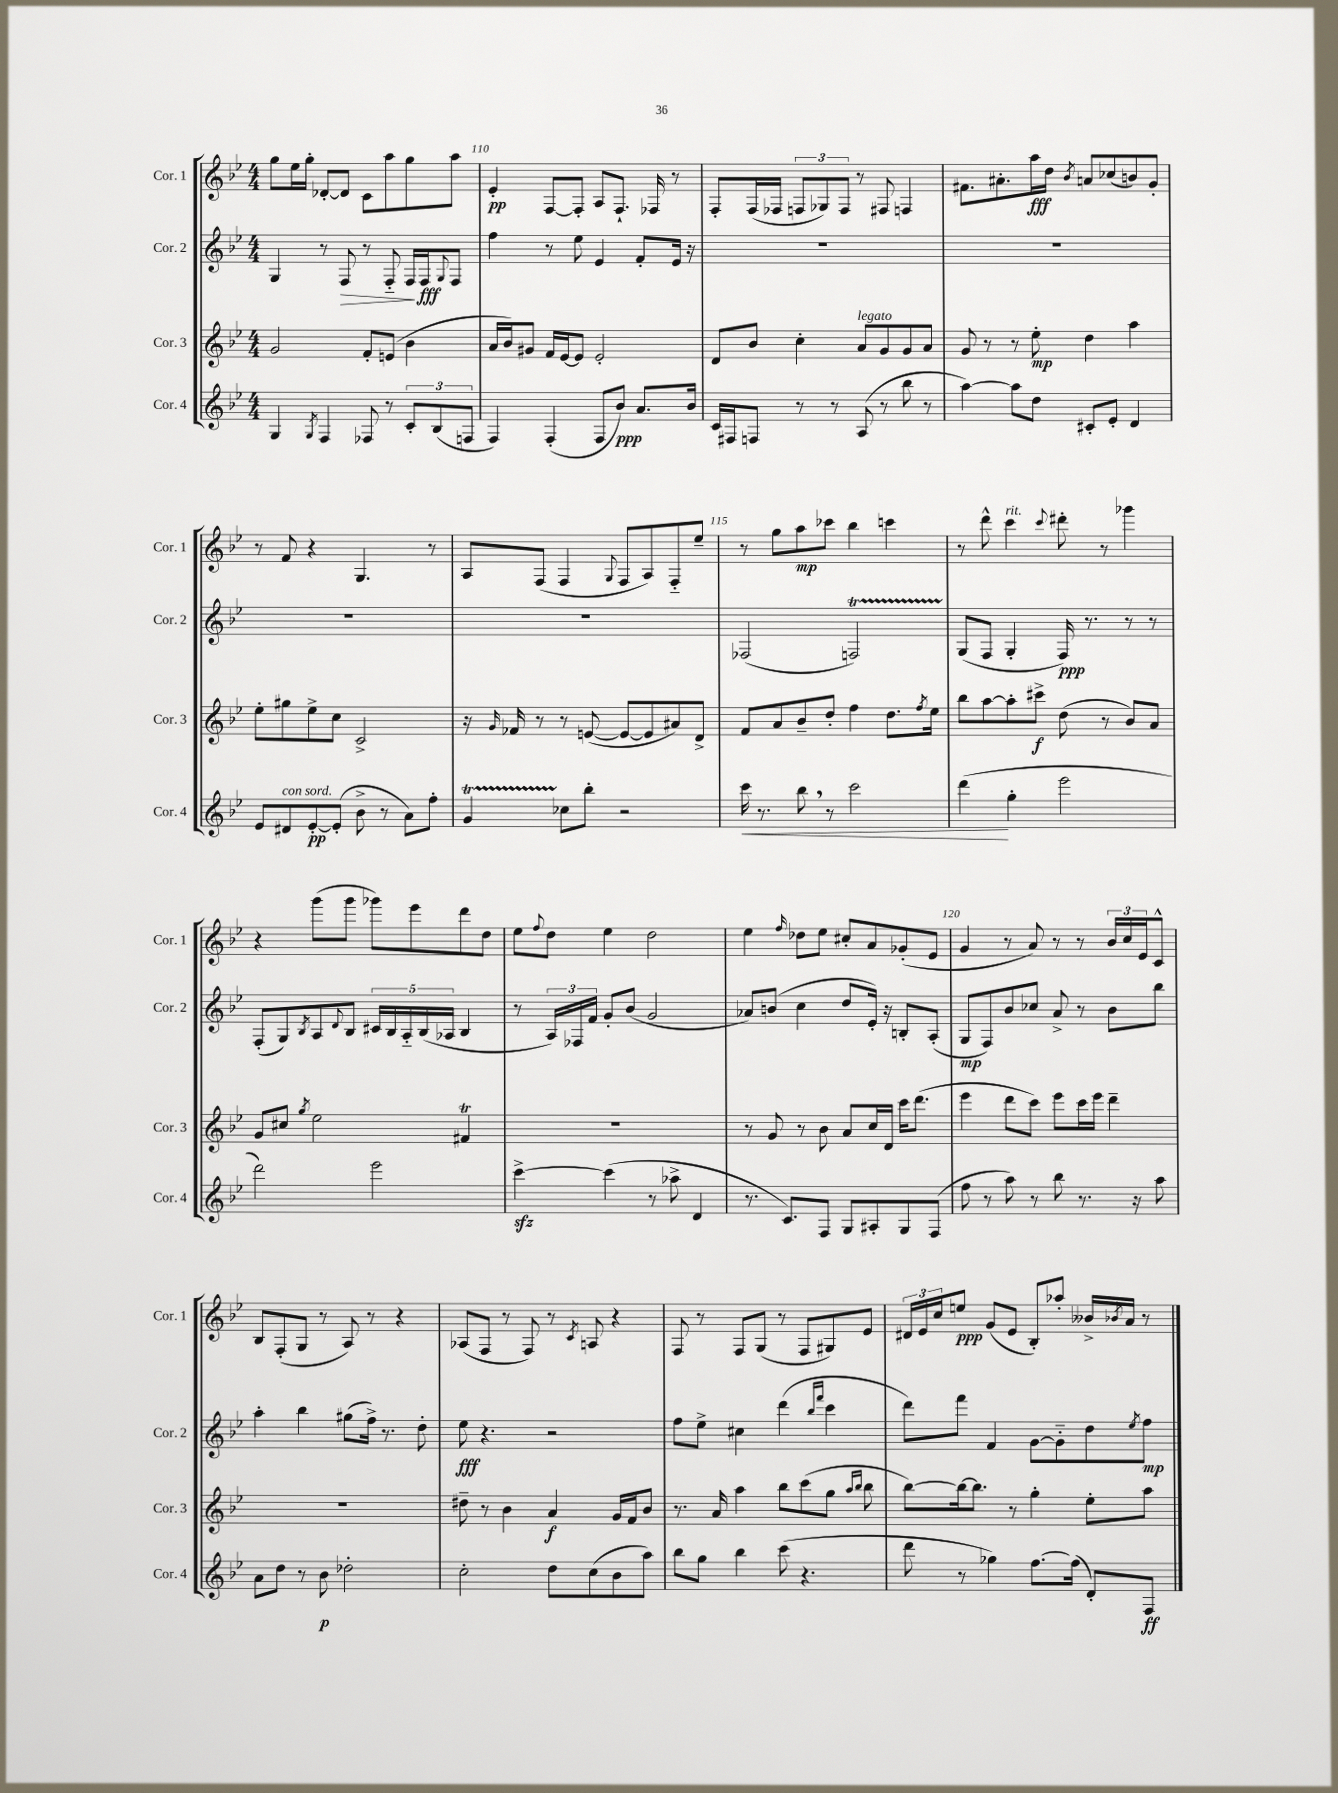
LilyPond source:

<<
\new StaffGroup <<
\new Staff = "s0" \with { instrumentName = "Cor. 1" shortInstrumentName = "Cor. 1" } {
    \clef treble \key bes \major \numericTimeSignature \time 4/4
    g''8 ees''16 g''16-. des'8~-. des'8 c'8 a''8 g''8 a''8 |
    ees'4-.\pp f8~ f8-. a8 f8.-! fes16 r8 |
    f8-. f16( fes16 \tuplet 3/2 { f8 ges8) f8 } r8 fis8 f4 |
    fis'8. ais'8.-. a''16\fff d''16 \acciaccatura { bes'8 } a'8 ces''8( b'8) g'8-. |
    r8 f'8 r4 g4. r8 |
    a8 f8( f4 \appoggiatura { g8 } f8 a8) f8-_ ees''8-- |
    r8 g''8 a''8\mp ces'''8 bes''4 c'''4 |
    r8 d'''8-^ c'''4^\markup { \italic "rit." } \appoggiatura { c'''8 } dis'''8-. r8 ges'''4 |
    r4 g'''8( g'''8 ges'''8) ees'''8 d'''8 d''8 |
    ees''8 \appoggiatura { f''8 } d''8 ees''4 d''2 |
    ees''4 \grace { f''16 } des''8 ees''8 cis''8-. a'8 ges'8-.( ees'8 |
    g'4 r8 a'8) r8 r8 \tuplet 3/2 { bes'16 c''16 ees'16 } c'8-^ |
    bes8 f8-.( g8 r8 a8) r8 r4 |
    aes8( f8 r8 f8) r8 \acciaccatura { c'8 } a8 r4 |
    f8 r8 f8 g8( r8 f8 gis8) ees'8 |
    \tuplet 3/2 { dis'16 ees'16 c''16 } e''8\ppp g'8( ees'8 bes8-.) aes''8-. beses'16-> \acciaccatura { bes'8 } a'16 r8 \bar "|." |
}
\new Staff = "s1" \with { instrumentName = "Cor. 2" shortInstrumentName = "Cor. 2" } {
    \clef treble \key bes \major \numericTimeSignature \time 4/4
    g4 r8 f8\> r8 f8-_ f16\! f16\fff \appoggiatura { g8 } f8 |
    f''4 r8 ees''8 ees'4 f'8-. ees'16 r16 |
    R1 |
    R1 |
    R1 |
    R1 |
    fes2( f2\startTrillSpan) |
    g8\stopTrillSpan( f8 g4-. f16\ppp) r8. r8 r8 |
    f8-.( g8) \acciaccatura { bes8 } a8 \appoggiatura { d'8 } bes8 \tuplet 5/4 { cis'16 bes16 a16-_ bes16( aes16 } bes4 |
    r8 \tuplet 3/2 { a16) fes16 f'16 } g'8-. bes'8( g'2 |
    aes'8) b'8( c''4 d''8 ees'16-.) r16 b8-. a8-.( |
    g8\mp f8) bes'8 ces''8 a'8-> r8 bes'8 bes''8 |
    a''4-. bes''4 gis''8( f''16->) r8. d''8-. |
    ees''8\fff r4. r2 |
    f''8 ees''8-> cis''4 d'''4( \grace { bes''16 f'''16 } c'''4 |
    d'''8) f'''8 f'4 g'8~ g'8-_ d''8 \acciaccatura { ees''8 } f''8\mp \bar "|." |
}
\new Staff = "s2" \with { instrumentName = "Cor. 3" shortInstrumentName = "Cor. 3" } {
    \clef treble \key bes \major \numericTimeSignature \time 4/4
    g'2 f'8-. e'8( bes'4 |
    a'16 bes'16) gis'8 f'16 ees'16~ ees'8 ees'2-. |
    d'8 bes'8 c''4-. a'8^\markup { \italic "legato" } g'8 g'8 a'8 |
    g'8 r8 r8 ees''8-.\mp d''4 a''4 |
    ees''8-. gis''8 ees''8-> c''8 c'2-> |
    r16 \grace { g'16 } fes'16 r8 r8 e'8~( e'8~ e'8 ais'8) d'8-> |
    f'8 a'8 bes'8-- d''8-. f''4 d''8. \acciaccatura { f''8 } ees''16 |
    bes''8 a''8~ a''8-. cis'''8->\f d''8( r8 bes'8) a'8 |
    g'8 cis''8 \acciaccatura { g''8 } ees''2 fis'4\trill |
    R1 |
    r8 g'8 r8 bes'8 a'8 c''16 d'16 c'''16 d'''8.( |
    ees'''4 d'''8 c'''8) ees'''8 c'''16 ees'''16 d'''4-- |
    R1 |
    dis''8-- r8 bes'4 a'4\f g'16 f'16 bes'8 |
    r8. a'16 a''4 bes''8 c'''8( g''8 \grace { a''16 bes''16 } bes''8 |
    bes''8~) bes''16~ bes''8. r8 g''4-. ees''8-. a''8 \bar "|." |
}
\new Staff = "s3" \with { instrumentName = "Cor. 4" shortInstrumentName = "Cor. 4" } {
    \clef treble \key bes \major \numericTimeSignature \time 4/4
    g4 \acciaccatura { g8 } f4 fes8 r8 \tuplet 3/2 { c'8-. bes8( f8 } |
    f4) f4-.( f8 bes'8\ppp) a'8. bes'16 |
    c'16 fis16 f8 r8 r8 a8( r8 bes''8 r8 |
    a''4~) a''8 d''8 cis'8-. ees'8-. d'4 |
    ees'8 dis'8^\markup { \italic "con sord." } ees'8~-.\pp ees'8-.( bes'8-> r8 a'8) f''8-. |
    g'4\startTrillSpan ces''8\stopTrillSpan bes''8-. r2 |
    c'''16\< r8. bes''8 \breathe r8 c'''2 |
    d'''4\!( g''4-. ees'''2 |
    d'''2) ees'''2 |
    c'''4~->\sfz c'''4( r8 aes''8-> d'4 |
    r8. c'8.) f8 g8 ais8-. g8 f8( |
    f''8 r8 a''8) r8 bes''8 r8. r16 a''8 |
    a'8 d''8 r8 bes'8\p des''2-. |
    c''2-. d''8 c''8( bes'8 a''8) |
    bes''8 g''8 bes''4 c'''8( r4. |
    d'''8 r8 ges''4) f''8.~ f''16( d'8-.) f8\ff \bar "|." |
}
>>
>>
\layout { \context { \Score currentBarNumber = #109 \override BarNumber.break-visibility = ##(#f #t #t) barNumberVisibility = #(every-nth-bar-number-visible 5) } }
